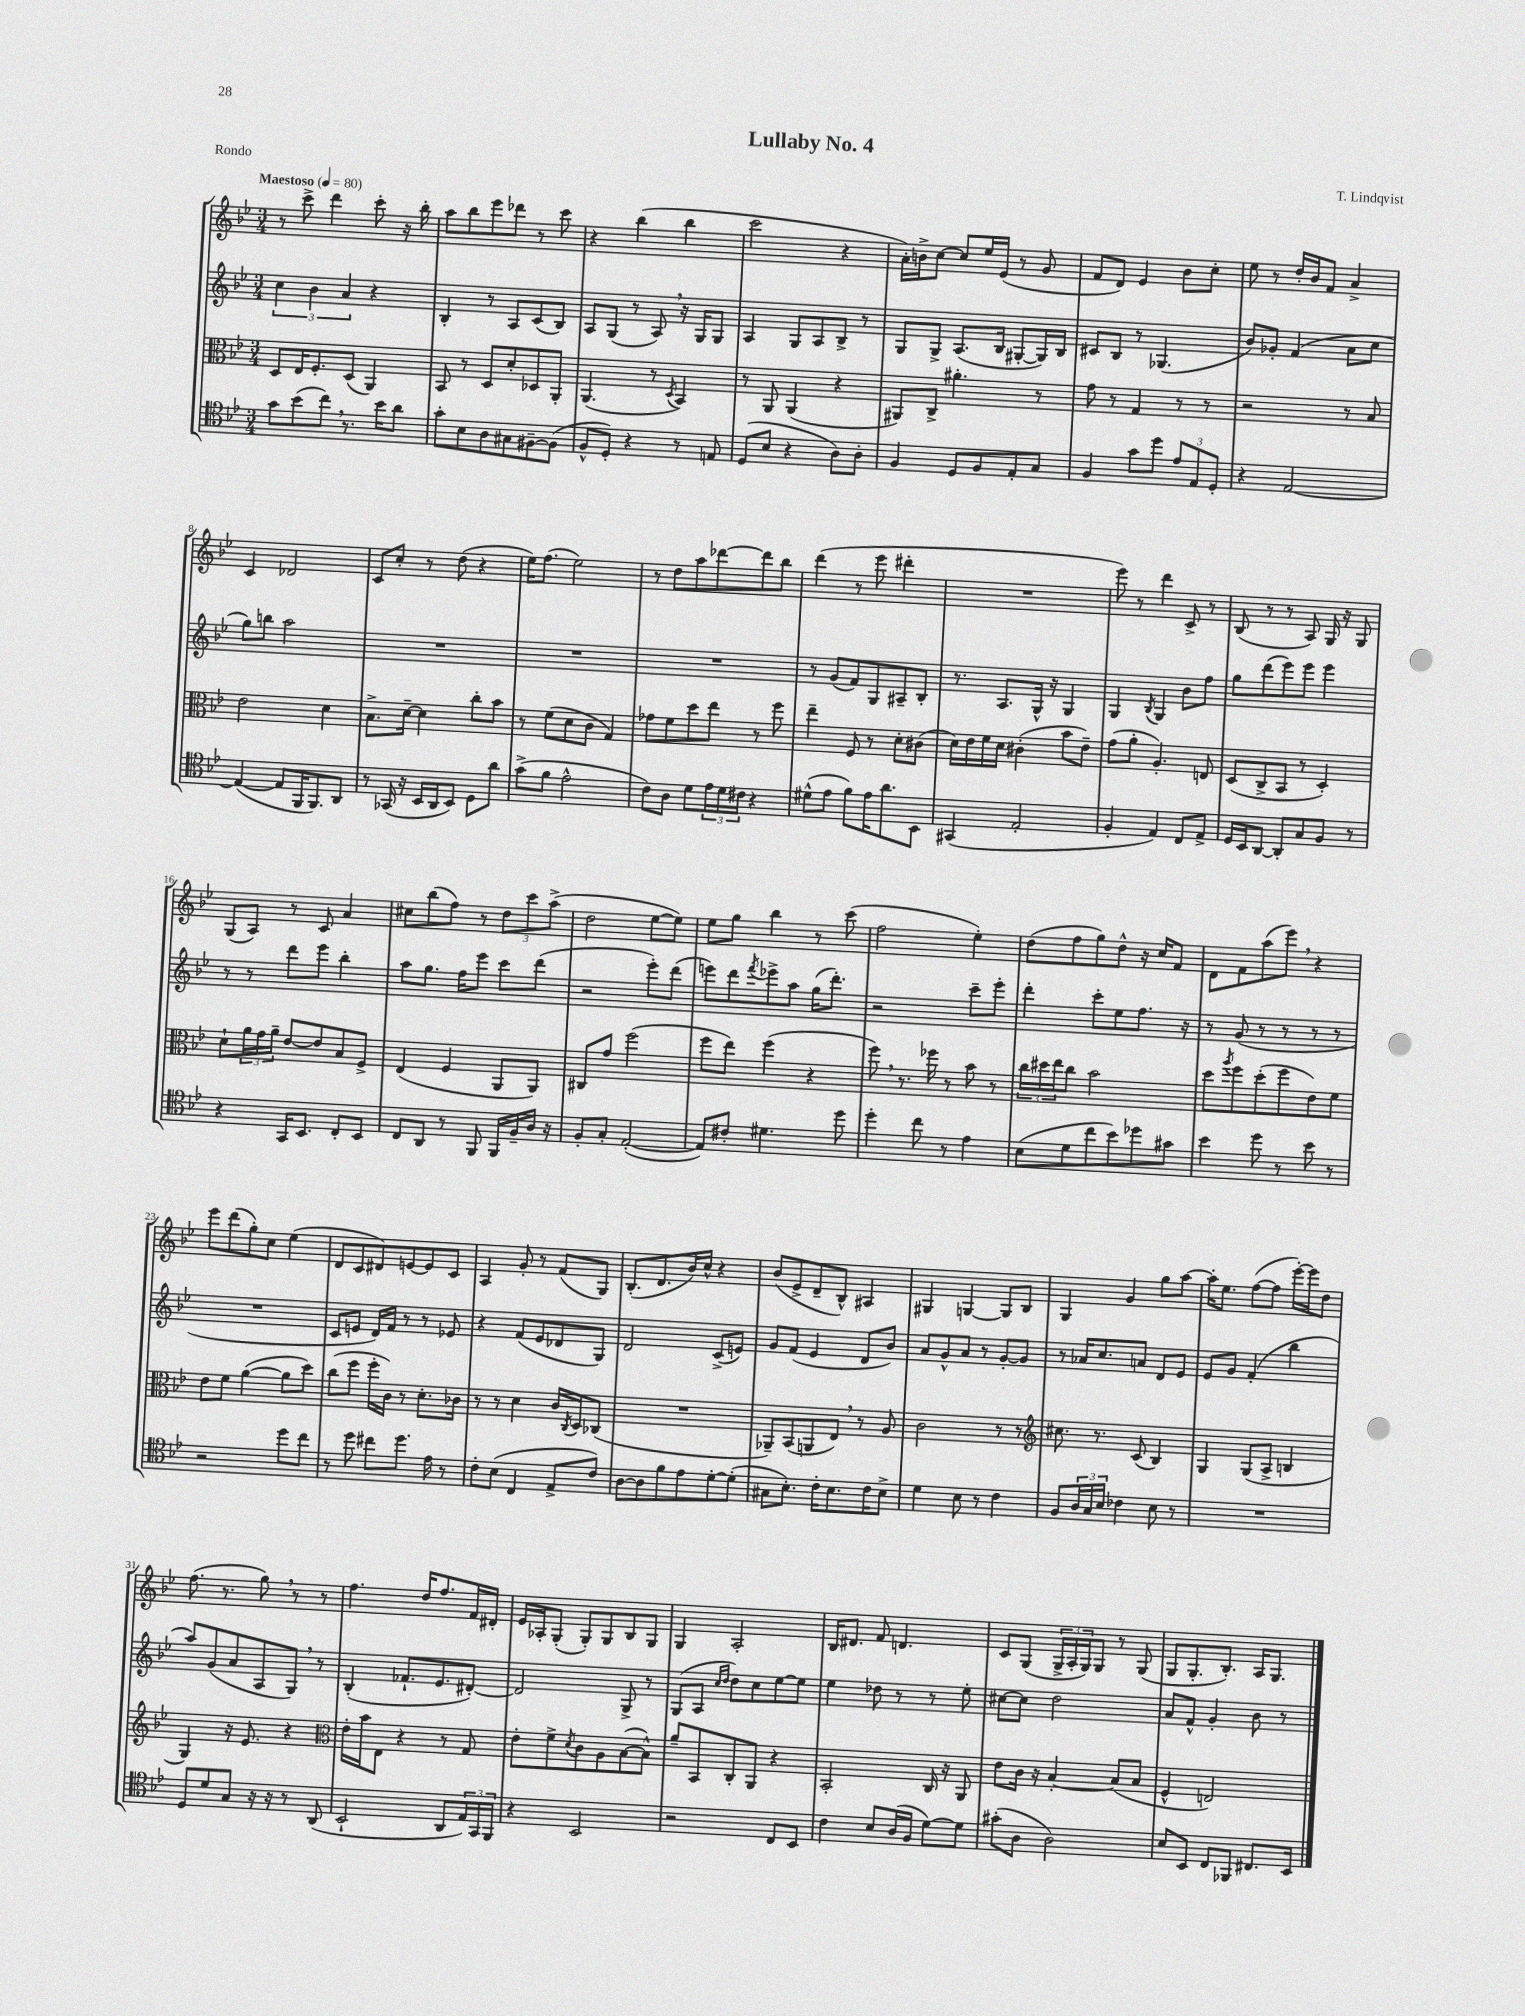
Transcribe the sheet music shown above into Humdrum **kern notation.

**kern	**kern	**kern	**kern
*staff4	*staff3	*staff2	*staff1
*clefC4	*clefC3	*clefG2	*clefG2
*k[b-e-]	*k[b-e-]	*k[b-e-]	*k[b-e-]
*M3/4	*M3/4	*M3/4	*M3/4
*MM80	*MM80	*MM80	*MM80
8g	8D	6cc	8r
(8b-	16E-	.	8ccc^
.	.	6b-	.
.	8.F'	.	.
8cc)	.	.	4ddd
.	.	6a	.
8.r	(8D	.	.
.	4AA)	4r	8ccc'
16b-	.	.	.
8a	.	.	16r
.	.	.	16bb-'
=	=	=	=
8g'	8BB-	4B-'	8aa
8B-	8r	.	8bb-
8A	8D	8r	8eee-
8G#	8d'	8A	8ddd-
[8F#~	8D-	(8c	8r
(8F#]	8AA'	8B-)	8ccc
=	=	=	=
8F^^	(4.AA	8A	4r
8D')	.	(8G	.
4r	.	8r	(4bb-
.	8r	8A)	.
.	8qD	.	.
8r	4BB-)	16r	4bb-
.	.	16G	.
8E	.	8G	.
=	=	=	=
(8D	8r	4A	2ccc
8B-	8AA	.	.
4r	(4AA	8G	.
.	.	8A	.
8A)	4r	8B-^	4r
8A'	.	8r	.
=	=	=	=
4F	8AA#)	8G	16a')
.	.	.	16b^
.	8C^	8G^	[8cc
8D	4.a#'	(8.A	8cc]
8F	.	.	16ee-
.	.	16B-	(16e-
8E-'	.	[8G#'	8r
8G	8r	16G#])	8g
.	.	16B-	.
=	=	=	=
4F	8g	8c#	8f
.	8r	8B-	8d)
8g	4G	8r	4e-
8dd	.	(4.G-	.
12e-	8r	.	8b-
12E-	.	.	.
.	8r	.	8cc'
12D'	.	.	.
=	=	=	=
4r	2r	8b-)	8ee-
.	.	8g-'	8r
[2E-	.	(4f	16dd'
.	.	.	16b-
.	.	.	8f
.	8r	8a	4a^
.	8B-	8cc	.
=	=	=	=
(4E-_	2e-	8gg)	4c
.	.	8bb	.
8E-]	.	2aa	2d-
16FF	.	.	.
8.FF)	.	.	.
.	4d	.	.
8AA	.	.	.
=	=	=	=
8r	8.B-^	2.r	8c
(16GG-	.	.	8cc'
16r	[16d~	.	.
16BB-	4d]	.	8r
16AA	.	.	.
8BB-)	.	.	(8dd
8D	8cc'	.	4r
8a	8b-	.	.
=	=	=	=
(8g^	8r	2.r	16ee-)
.	.	.	(8.ff
8f	(8f	.	.
2e-^^	8d	.	2ee-)
.	8c	.	.
.	4G)	.	.
=	=	=	=
8c)	8g-	2.r	8r
8A	8f	.	8dd
8d	8dd	.	8aa
24e-	8ee-	.	[8ddd-
24d	.	.	.
24c#	.	.	.
4r	8r	.	8ddd-]
.	8ff	.	8bb-
=	=	=	=
(8d#^^	4ee-~	8r	(4ddd
8e-	.	(8g	.
8f)	8F	8f)	8r
16e-	8r	8G	8eee-
8.a	.	.	.
.	8d'	8A#~	4ddd#'
8BB-	(8c#	8B-'	.
=	=	=	=
(4GG#	16d)	8.r	2.r
.	16e-	.	.
.	16f	.	.
.	16d	8.A	.
2E-'	(4c#'	.	.
.	.	16G^^	.
.	.	16r	.
.	8b-	4G	.
.	8e-~)	.	.
=	=	=	=
4F'	(8g	4G	8eee-)
.	8a'	.	8r
.	.	8qB-	.
4E-)	4.A')	4G	4ddd
8C	.	8b-	8c^
8E-^	8E	8ff	8r
=	=	=	=
16D	(8D	8gg	(8B-
16BB-	.	.	.
[8AA	8C^	(8ddd	8r
8AA']	8BB-	8eee-)	8r
8G	8r	8eee-	8A)
8F	4D')	4eee-	16G
.	.	.	16r
8r	.	.	8G
=	=	=	=
4r	8d`	8r	(8G
.	24a	8r	8A)
.	24g	.	.
.	24a~	.	.
16GG	[8e-	8ddd	8r
8.BB-	.	.	.
.	8e-]	8eee-	8c
8C'	8B-	4bb-'	4a
8BB-	8F^	.	.
=	=	=	=
8C	(4E-	8aa	8cc#
8AA	.	8.gg	(8bb-
8r	4F	.	8ff)
.	.	16ff	.
8FF	.	8eee-	8r
16FF	8AA	8ccc	12dd
16F~	.	.	.
.	.	.	12ccc
16A	8AA)	(8ddd	.
.	.	.	(12aa^
16r	.	.	.
=	=	=	=
8F'	8C#	2r	2dd
8G'	8g	.	.
([2E-'	(2ff	.	.
.	.	8eee-')	[8ee-
.	.	(8ddd	8ee-])
=	=	=	=
8E-])	8ff	8eee)	8ee-
8c#'	8ee-)	8ddd	8gg
.	.	8qfff	.
4.d#	(4ff	8eee-^	4bb-
.	.	8aa	.
.	4r	(16gg	8r
.	.	8.ddd')	.
8dd	.	.	(8ccc
=	=	=	=
4dd'	8ff)	2r	2ff
.	8.r	.	.
8cc	.	.	.
.	16ff-	.	.
8r	8r	.	.
4e-	8b-	8ccc~	4ee-')
.	8r	8eee-'	.
=	=	=	=
(8B-	24cc	4ddd'	(8dd
.	24dd#	.	.
.	24ee-	.	.
8d	8cc	.	8ff
8cc	2b-	8ccc'	8gg)
8b-)	.	8ee-	8dd^^
8dd-	.	8.ff	16r
.	.	.	16cc
8g#	.	.	8f
.	.	16r	.
=	=	=	=
4b-	8dd	8r	8d
.	8qaa	.	.
.	8ff	(8g	8f
8dd	(8dd'	8r	(8aa
8r	8ff	8r	8eee-)
8b-	8e-)	8r	4r
8r	8f	8r	.
=	=	=	=
2r	8e-	2.r	8eee-
.	8f	.	(8ddd
.	([4a	.	8gg')
.	.	.	8cc
8dd	8a]	.	(4ee-
8cc	8dd)	.	.
=	=	=	=
8r	(8cc	8c	8d
8dd	8ff	8e	8c
8cc#	16ff'	16d)	8d#)
.	16c)	16f	.
8.dd	8r	8r	[8e
.	8.d'	8r	8e]
16e-	.	.	.
8r	.	8e-	8c
.	16c-	.	.
=	=	=	=
8c'	8r	4r	4A
(8B-	8r	.	.
4C	4d	(8f	8g'
.	.	8e-	8r
8E-^	16c	8d-	(8f
.	8qC	.	.
.	16D	.	.
8c)	(8C-	8G)	8G)
=	=	=	=
[8A	2.r	2d	(8.B-'
8A]	.	.	.
.	.	.	8.d
8f	.	.	.
8e-	.	.	16b-)
.	.	.	16cc^^
[8d'	.	(8c^	4r
(8d']	.	8e)	.
=	=	=	=
8G#	8AA-~)	8g	(8b-
8.B-')	(8BB-	(8f	8e-^
.	8AA	4e-	8d~
16c'	.	.	.
8.B-	8E-)	.	8B-^^)
.	8r	8d	4A#
16c	.	.	.
8B-^	8A	8b-)	.
=	=	=	=
4d	2c	8a	4G#
.	.	8g^^	.
8B-	.	8a	[4G
8r	.	8r	.
4c	8r	[8g'	8G]
.	8r	8g]	8B-
=	=	=	=
*	*clefG2	*	*
8F	8.cc#	8r	4G
24A	.	16a-	.
24G	.	.	.
.	8.r	8.cc	.
24B-	.	.	.
4c-	.	.	4g
.	(8c	8a	.
8B-	4B-)	8d	8gg
8r	.	8e-	[8aa
=	=	=	=
2.r	4G	8e-	16aa']
.	.	.	8.ee-
.	.	8g	.
.	(8G	(4f'	([8ff
.	8A^	.	8ff]
.	4B	4bb-	[16eee-')
.	.	.	16eee-]
.	.	.	8dd
=	=	=	=
8D	4G)	8aa)	(8.ff
8d	.	(8g	.
.	.	.	8.r
8G	16r	8a	.
.	8.e-	.	.
16r	.	8A	8gg)
16r	.	.	.
8r	4r	8G)	8r
(8AA	.	8r	8r
=	=	=	=
*	*clefC3	*	*
2BB-`	16e-'	(4B-'	4.ff
.	16b-	.	.
.	8E-	.	.
.	4r	8.f-`	.
.	.	.	16dd
.	.	8.e-	8.ff
8AA	8r	.	.
24E-)	8G	[8d#')	16f
24GG	.	.	.
.	.	.	16d#'
24FF	.	.	.
=	=	=	=
4r	8e-'	2d#]	16e-
.	.	.	16A-'
.	8f^	.	(8G'
.	8qd	.	.
2BB-	8c	.	8G')
.	8A	.	8G
.	([8B-	8G^	8B-
.	8B-^^])	8r	8G
=	=	=	=
2r	8a~	(8G	4G
.	8BB-	8A	.
.	.	16qqcc	.
.	.	16qqdd	.
.	8C'	8dd)	2A'
.	8AA	8cc	.
8C	4r	[8ee-	.
8BB-	.	8ee-]	.
=	=	=	=
4c	2BB-'	4ee-	16B-
.	.	.	8.d#
8B-	.	8dd-	8f
(16A	.	8r	4.d
16F	.	.	.
[8d)	16C	8r	.
.	16r	.	.
8d]	8AA	8ee-'	.
=	=	=	=
(8g#'	8e-	[8cc#	8c
8A	16c	8cc#]	(8G
.	16r	.	.
2A)	[4B-'	2dd	24G^
.	.	.	24A'
.	.	.	24G)
.	.	.	8G
.	(8B-]	.	8r
.	8B-	.	(8G
=	=	=	=
8B-	4F^^	8a	8G
8BB-	.	8f^^	8.G'
8C	2E)	4g'	.
.	.	.	8.B-')
8FF-	.	.	.
8.C#	.	8b-	16A
.	.	.	8.G
.	.	8r	.
16BB-	.	.	.
==	==	==	==
*-	*-	*-	*-
